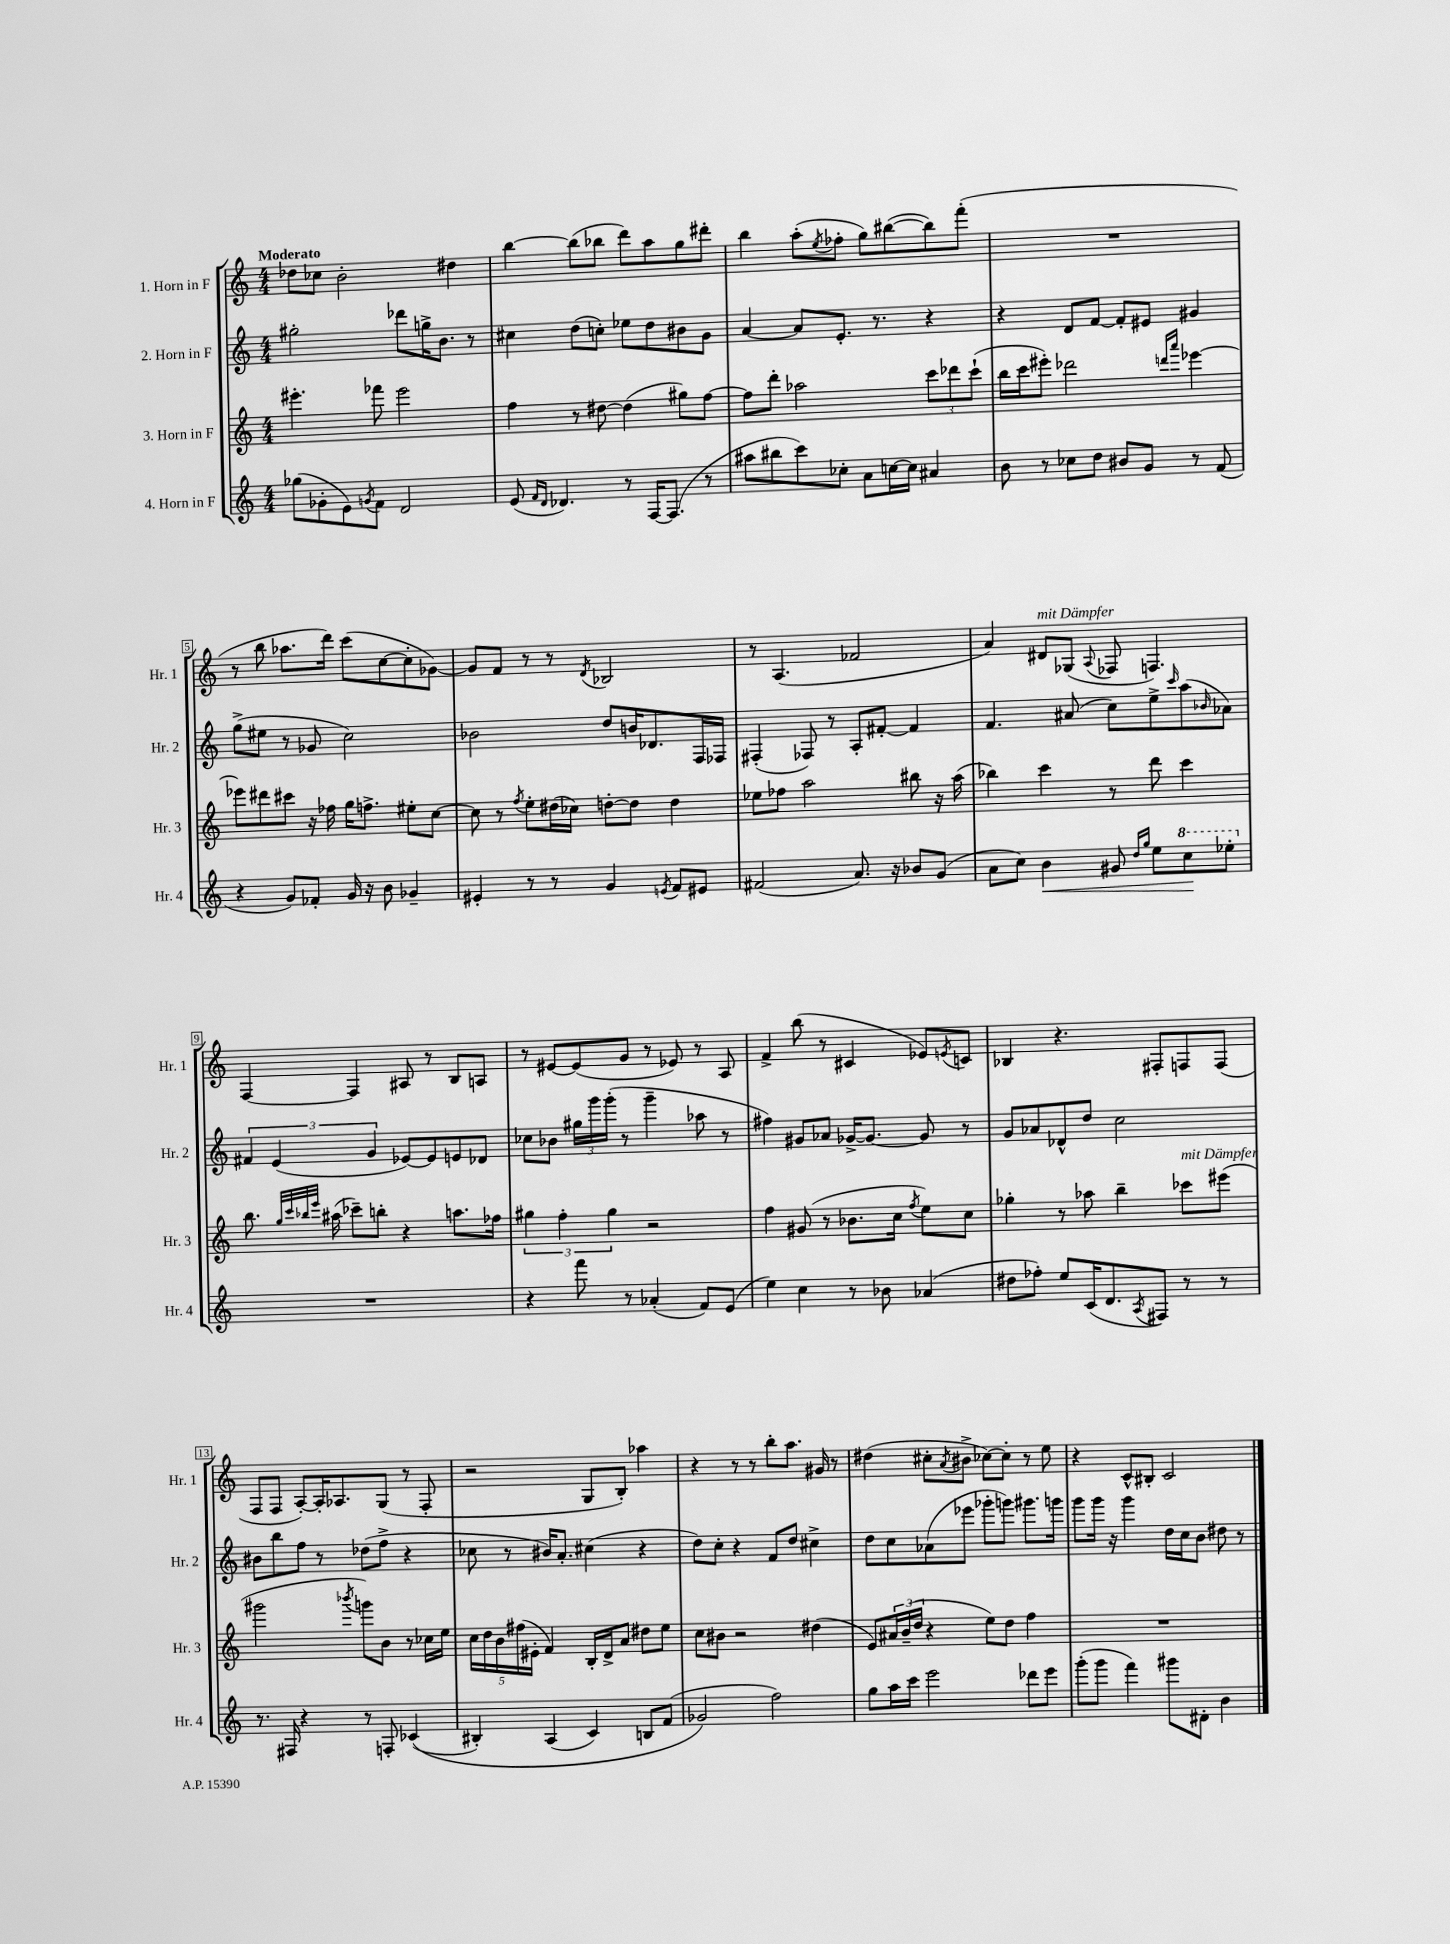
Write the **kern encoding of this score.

**kern	**dynam	**kern	**kern	**kern
*part4	*part4	*part3	*part2	*part1
*staff4	*staff4	*staff3	*staff2	*staff1
*I"4. Horn in F	*	*I"3. Horn in F	*I"2. Horn in F	*I"1. Horn in F
*I'Hr. 4	*	*I'Hr. 3	*I'Hr. 2	*I'Hr. 1
*clefG2	*	*clefG2	*clefG2	*clefG2
*k[]	*	*k[]	*k[]	*k[]
*M4/4	*	*M4/4	*M4/4	*M4/4
=1	=1	=1	=1	=1
!	!	!	!	!LO:TX:a:B:t=Moderato
(8gg-X\L	.	4.eee#X'\	2gg#X'\	8dd-X\L
8g-X'\	.	.	.	8cc-X\J
8e\)	.	.	.	2b'\
8qgn/	.	.	.	.
8f\J	.	8fff-X\	.	.
2d/	.	2eee#\	8ddd-X\L	.
.	.	.	16ggn^\K	.
.	.	.	8.b\J	.
.	.	.	.	4dd#X\
.	.	.	8r	.
=2	=2	=2	=2	=2
(8e/	.	4ff\	4cc#X\	[4bb\
16qqf/LL	.	.	.	.
16qqd/JJ	.	.	.	.
4.d-X/)	.	.	.	.
.	.	8r	(8dd\L	(8bb\L]
.	.	[8dd#X\	8ccn'\J)	8bb-X\J
8r	.	(4dd#\]	8ee-X\L	8ddd\L)
[16F/KL	.	.	8dd\	8aa\
(8.F/J]	.	.	.	.
.	.	8gg#X\L)	8b#X\	8gg\
8r	.	[8ff\J	8g\J	8ddd#X'\J
=3	=3	=3	=3	=3
8aa#X\L	.	8ff\L]	[4a/	4bb\
8bb#X\	.	8ddd'\J	.	.
8ccc\)	.	2aa-X\	8a/L]	(8aa'\L
.	.	.	.	8qee/
8cc-X'\J	.	.	8.e'/J	8ff-X'\J
8a\L	.	.	.	8gg\L)
.	.	.	8.r	.
[16ccn\L	.	.	.	([8bb#X\
16cc\JJ]	.	.	.	.
4a#X/	.	12ccc\L	4r	8bb#\])
.	.	12ddd-X\	.	.
.	.	.	.	(8fff'\J
.	.	(12ccc`\J	.	.
=4	=4	=4	=4	=4
8b\	.	16bb\LL	4r	1r
.	.	16ccc\J	.	.
8r	.	8eee#X'\J)	.	.
8cc-X\L	.	2ddd-X\	8d/L	.
8dd\J	.	.	[8f/J	.
8b#X/L	.	.	8f'/L]	.
8g/J	.	.	8e#X/J	.
.	.	16qqdddn/LL	.	.
.	.	16qqaaa/JJ	.	.
8r	.	[4eee-X\	4g#X/	.
(8f/	.	.	.	.
!!LO:LB:g=z
=5	=5	=5	=5	=5
4r	.	8eee-X\L]	(8gg^\L	8r
.	.	8ddd#X\	8ee#X\J	8bb\
8g/L)	.	8ccc#X\J	8r	8.aa-X\L
8f-X'/J	.	16r	8g-X/	.
.	.	16ff-X\	.	16ddd\Jk)
16g/	.	16gg\KL	2cc\)	(8ccc\L
16r	.	8.ffn^\J	.	.
8b\	.	.	.	[8cc\
4g-X~/	.	8ee#X'\L	.	8cc'\]
.	.	[8cc\J	.	[8g-X\J)
=6	=6	=6	=6	=6
4e#X'/	.	8cc\]	2b-X\	8g-/L]
.	.	8r	.	8f/J
.	.	8qff/	.	.
8r	.	8ee'\L	.	8r
8r	.	(16dd#X\L	.	8r
.	.	16cc-X\JJ)	.	.
.	.	.	.	8qd/
4g/	.	[8ddn'\L	8dd/L	2B-X/
.	.	8dd\J]	16bn/K	.
.	.	.	8.d-X/	.
8qen/	.	.	.	.
8f/L	.	4dd\	.	.
8e#X/J	.	.	16F/L	.
.	.	.	16F-X/JJ	.
=7	=7	=7	=7	=7
(2f#X/	.	8ee-X\L	(4F#X'/	8r
.	.	8ff-X\J	.	(4.A/
.	.	2aa\	8F-X/)	.
.	.	.	8r	.
8.a/)	.	.	8A'/L	2f-X/
.	.	.	[8f#X'/J	.
16r	.	.	.	.
8b-X/L	.	8bb#X\	4f#/]	.
(8g/J	.	16r	.	.
.	.	(16aa\	.	.
=8	=8	=8	=8	=8
8a\L	.	4bb-X\)	4.f/	4a/)
8cc\J)	.	.	.	.
!	!	!	!	!LO:TX:a:i:t=mit Dämpfer
!	!LO:HP:b	!	!	!
4b\	<	4ccc\	.	8d#X/L
.	.	.	(8a#X/	(8G-X/J
.	.	.	.	8qqA/
8g#X/	.	8r	8cc\L)	8F-X/
16qqdd/LL	.	.	.	.
16qqgg/JJ	.	.	.	.
8ee\L	.	8ddd\	8ee^\	4.Fn/)
.	.	.	16qqccc/	.
*8va	*	*	*	*
8ccc\	.	4ccc\	(8aa\	.
.	.	.	16qqb-X/	.
8eee-X'\J	[	.	8a-X\J)	.
!!LO:LB:g=z
=9	=9	=9	=9	=9
*X8va	*	*	*	*
1r	.	8.bb\	6f#X/	[4F/
.	.	.	(6e/	.
.	.	32qqgg/LLL	.	.
.	.	32qqccc/	.	.
.	.	32qqbb-X/	.	.
.	.	32qqeee/JJJ	.	.
.	.	(16aa#X\	.	.
.	.	8ccc-X~\L)	.	4F/]
.	.	.	6g/	.
.	.	8bbn'\J	.	.
.	.	4r	[8e-X/L)	8A#X/
.	.	.	8e-/]	8r
.	.	8.aan\L	8en/	8B/L
.	.	.	8d-X/J	8An/J
.	.	16ff-X\Jk	.	.
=10	=10	=10	=10	=10
4r	.	6gg#X\	8cc-X\L	8r
.	.	.	8b-X\J	[8e#X/L
.	.	6ff'\	.	.
8fff\	.	.	24gg#X\LL	(8e#/]
.	.	.	24ggg\	.
.	.	6gg#\	(24ggg'\JJ	.
8r	.	.	8r	8g/J
(4a-X'/	.	2r	4ggg~\	8r
.	.	.	.	8e-X/)
8f/L)	.	.	8aa-X\	8r
(8e/J	.	.	8r	8A/
=11	=11	=11	=11	=11
4ee\)	.	4ff\	4ff#X\)	4f^/
4cc\	.	(8g#X/	8g#X/L	(8bb\
.	.	8r	8a-X/J	8r
8r	.	8.b-X\L	[16g-X^/KL	4c#X/
.	.	.	8.g-/J_	.
8b-X\	.	.	.	.
.	.	16cc\Jk	.	.
.	.	8qff/	.	.
(4a-X/	.	8ee\L)	8g-/]	8e-X/L)
.	.	.	.	8qen/
.	.	8cc\J	8r	8cn/J
=12	=12	=12	=12	=12
8dd#X\L	.	4gg-X'\	8g/L	4B-X/
8ff-X'\J)	.	.	8a-X/	.
8ee/L	.	8r	8d-X^^/	4.r
(16c/K	.	8aa-X\	8dd/J	.
8.d/	.	.	.	.
.	.	4bb~\	2cc\	.
8qA/	.	.	.	.
8F#X/J)	.	.	.	8F#X'/L
!	!	!LO:TX:a:i:t=mit Dämpfer	!	!
8r	.	8ccc-X\L	.	8Fn/
8r	.	(8eee#X\J	.	(8F/J
!!LO:LB:g=z
=13	=13	=13	=13	=13
8.r	.	2ggg#X\	8b#X\L	8F/L
.	.	.	8bb\	8F/J
16F#X/	.	.	.	.
4r	.	.	8ff\J	[8A'/L)
.	.	.	8r	16A'/K]
.	.	.	.	8.A-X/
.	.	8qbbb-X/	.	.
8r	.	8gggn\L)	(8dd-X\L	.
8Fn'/	.	8b\J	8ff^\J	(8G/J
((4c-X/	.	8r	4r	8r
.	.	16cc-X\LL	.	8F'/
.	.	16ee\JJ	.	.
=14	=14	=14	=14	=14
4B#X'/)	.	20cc\LL	8cc-X\	2r
.	.	20dd\	.	.
.	.	20b\	.	.
.	.	.	8r	.
.	.	(20ff#X\	.	.
.	.	20e#X'\JJ	.	.
(4A/	.	4f/)	16b#X/KL)	.
.	.	.	8.a'/J	.
4c/)	.	16B'/LL	(4cc#X\	8G/L
.	.	16d^/J	.	.
.	.	8a/J	.	8B'/J)
8Bn/L	.	8dd#X\L	4r	4aa-X\
(8f/J	.	8ee\J	.	.
=15	=15	=15	=15	=15
2g-X/)	.	8cc\L	8dd\L)	4r
.	.	8b#X\J	8cc'\J	.
.	.	2r	4r	8r
.	.	.	.	8r
2ff\)	.	.	8f/L	8bb'\L
.	.	.	8dd/J	8.aa\J
.	.	(4dd#X\	4cc#X^\	.
.	.	.	.	16g#X/
.	.	.	.	8r
=16	=16	=16	=16	=16
8gg\L	.	8e/L)	8dd\L	(4dd#X\
16aa\L	.	24a#X/L	8cc\	.
.	.	(24b~/	.	.
16ccc\JJ	.	.	.	.
.	.	24dd/JJ	.	.
2eee\	.	4r	(8a-X\	8cc#X'\L
.	.	.	.	8qa/
.	.	.	8eee-X\J	8b#X^\J
.	.	8ee\L)	8ggg-X'\L	[8cc-X\L)
.	.	8dd\J	8gggn\J)	8cc-'\J]
8ddd-X\L	.	4ff\	8.ggg#X\L	8r
8eee\J	.	.	.	8ee\
.	.	.	16gggn\Jk	.
=17	=17	=17	=17	=17
(8ggg'\L	.	1r	8ggg\L	4r
8ggg\J	.	.	16ggg\Jk	.
.	.	.	16r	.
4fff\)	.	.	4ggg\	8c^^/L
.	.	.	.	8B#X'/J
8ggg#X\L	.	.	16dd\LL	2c/
.	.	.	16cc\J	.
8d#X'\J	.	.	8b\J	.
4b\	.	.	8dd#X\	.
.	.	.	8r	.
==	==	==	==	==
*-	*-	*-	*-	*-
